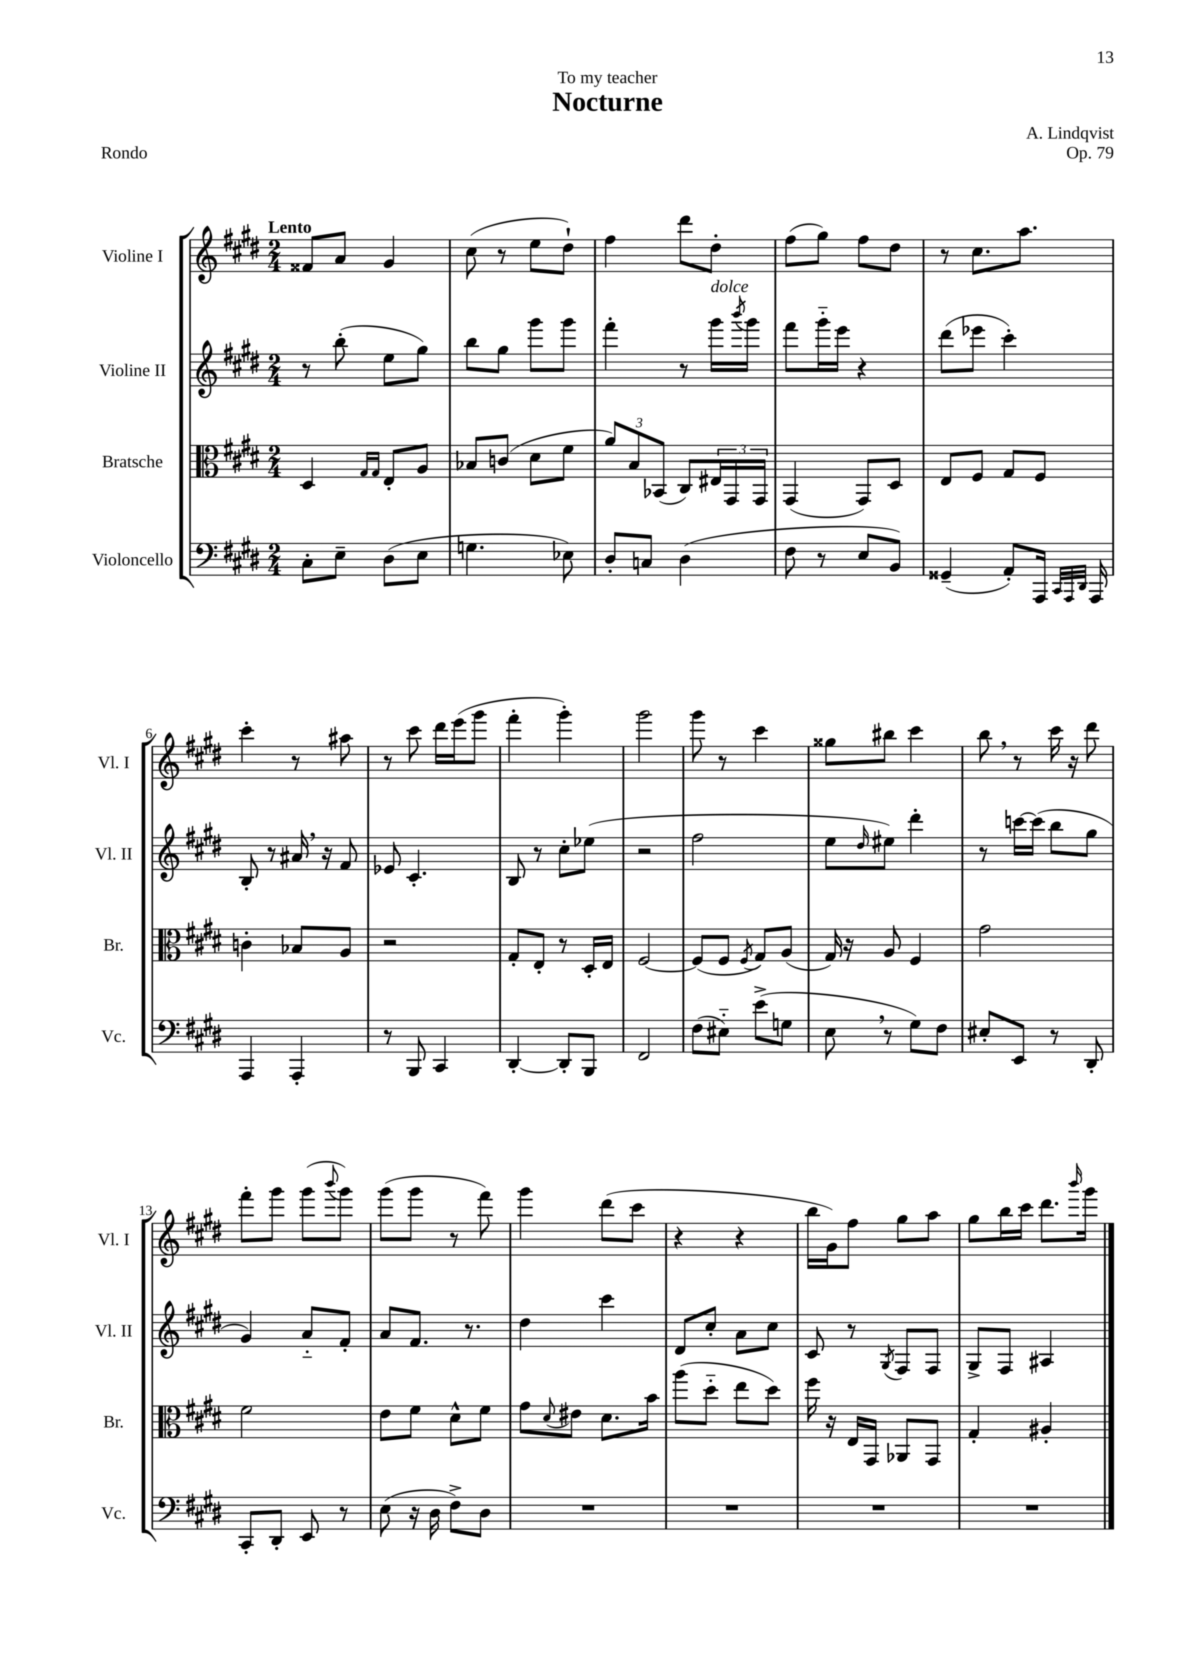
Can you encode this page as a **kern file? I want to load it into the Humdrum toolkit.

**kern	**kern	**kern	**kern
*part4	*part3	*part2	*part1
*staff4	*staff3	*staff2	*staff1
*I"Violoncello	*I"Bratsche	*I"Violine II	*I"Violine I
*I'Vc.	*I'Br.	*I'Vl. II	*I'Vl. I
*clefF4	*clefC3	*clefG2	*clefG2
*k[f#c#g#d#]	*k[f#c#g#d#]	*k[f#c#g#d#]	*k[f#c#g#d#]
*M2/4	*M2/4	*M2/4	*M2/4
=1	=1	=1	=1
!	!	!	!LO:TX:a:B:t=Lento
8C#'\L	4D#/	8r	8f##X/L
8E~\J	.	(8bb'\	8a/J
.	16qqG#/LL	.	.
.	16qqG#/JJ	.	.
(8D#\L	8E'/L	8ee\L	4g#/
8E\J	8A/J	8gg#\J)	.
=2	=2	=2	=2
4.Gn\	8B-X/L	8bb\L	(8cc#\
.	(8cn/J	8gg#\J	8r
.	8d#\L	8ggg#\L	8ee\L
8E-X\)	8f#\J	8ggg#\J	8dd#`\J)
=3	=3	=3	=3
8D#'/L	12a/L)	4fff#'\	4ff#\
.	12B/	.	.
8Cn/J	.	.	.
.	(12BB-X/J	.	.
(4D#\	8C#/L)	8r	8ddd#\L
!	!	!LO:TX:a:i:t=dolce	!
.	24E#X/L	16ggg#\LL	8dd#'\J
.	24GG#/	.	.
.	.	8qbbb/	.
.	.	16ggg#\JJ	.
.	24GG#/JJ	.	.
=4	=4	=4	=4
8F#\	(4GG#/	8fff#\L	(8ff#\L
8r	.	16ggg#\L	8gg#\J)
.	.	16eee\JJ	.
8E/L	8GG#/L)	4r	8ff#\L
8BB/J)	8D#/J	.	8dd#\J
=5	=5	=5	=5
(4GG##X~/	8E/L	(8ddd#\L	8r
.	8F#/J	8eee-X\J	8.cc#\L
8AA'/L)	8G#/L	4ccc#'\)	.
.	.	.	8.aa\J
16AAA/Jk	8F#/J	.	.
32qqCC#/LLL	.	.	.
32qqAAA/	.	.	.
32qqDD#/JJJ	.	.	.
16AAA/	.	.	.
!!LO:LB:g=z
=6	=6	=6	=6
4AAA/	4cn'\	8B'/	4ccc#'\
.	.	8r	.
4AAA'/	8B-X/L	16a#X,/	8r
.	.	16r	.
.	8A/J	8f#/	8aa#X\
=7	=7	=7	=7
8r	2r	8e-X/	8r
8BBB/	.	4.c#'/	8ccc#\
4CC#/	.	.	16ddd#\LL
.	.	.	(16eee\J
.	.	.	8ggg#\J
=8	=8	=8	=8
[4DD#'/	8G#'/L	8B/	4fff#'\
.	8E'/J	8r	.
8DD#'/L]	8r	8cc#'\L	4ggg#'\)
8BBB/J	16D#'/LL	(8ee-X\J	.
.	16E/JJ	.	.
=9	=9	=9	=9
2FF#/	[2F#/	2r	2ggg#\
=10	=10	=10	=10
(8F#\L	(8F#/L]	2ff#\	8ggg#\
8E#X\J)	8F#/J	.	8r
.	8qF#/	.	.
(8e^\L	8G#/L)	.	4ccc#\
8Gn\J	(8A/J	.	.
=11	=11	=11	=11
8E,\	16G#/)	8ee\L	8gg##X\L
.	16r	.	.
.	.	16qqdd#/	.
8r	8A/	8ee#X\J)	8bb#X\J
8G#\L)	4F#/	4ddd#'\	4ccc#\
8F#\J	.	.	.
=12	=12	=12	=12
8E#X'/L	2g#\	8r	8bb,\
8EE/J	.	[16cccn\LL	8r
.	.	(16ccc\JJ]	.
8r	.	8bb\L	16ccc#\
.	.	.	16r
8DD#'/	.	8gg#\J	8ddd#\
!!LO:LB:g=z
=13	=13	=13	=13
8CC#'/L	2f#\	4g#/)	8fff#'\L
8DD#'/J	.	.	8ggg#\J
8EE/	.	8a/L	(8ggg#\L
.	.	.	8qqbbb/
8r	.	8f#'/J	8ggg#\J)
=14	=14	=14	=14
(8E\	8e\L	8a/L	(8ggg#\L
16r	8f#\J	8.f#/J	8ggg#\J
16D#\	.	.	.
8F#^\L)	8d#^^\L	.	8r
.	.	8.r	.
8D#\J	8f#\J	.	8fff#\)
=15	=15	=15	=15
2r	8g#\L	4dd#\	4ggg#\
.	8qqd#/	.	.
.	8e#X\J	.	.
.	8.d#\L	4ccc#\	(8ddd#\L
.	.	.	8ccc#\J
.	16b\Jk	.	.
=16	=16	=16	=16
2r	(8aa\L	8d#/L	4r
.	8dd#\J	8cc#'/J	.
.	8ee\L	8a\L	4r
.	8dd#\J)	8cc#\J	.
=17	=17	=17	=17
2r	16ff#\	8c#/	16bb\LL
.	16r	.	16g#\J)
.	16E/LL	8r	8ff#\J
.	16GG#/JJ	.	.
.	.	8qG#/	.
.	8AA-X/L	8F#/L	8gg#\L
.	8GG#/J	8F#/J	8aa\J
=18	=18	=18	=18
2r	4G#'/	8G#^/L	8gg#\L
.	.	8F#/J	16bb\L
.	.	.	16ccc#\JJ
.	4A#X'/	4A#X/	8.ddd#\L
.	.	.	16qqbbb/
.	.	.	16ggg#\Jk
==	==	==	==
*-	*-	*-	*-
